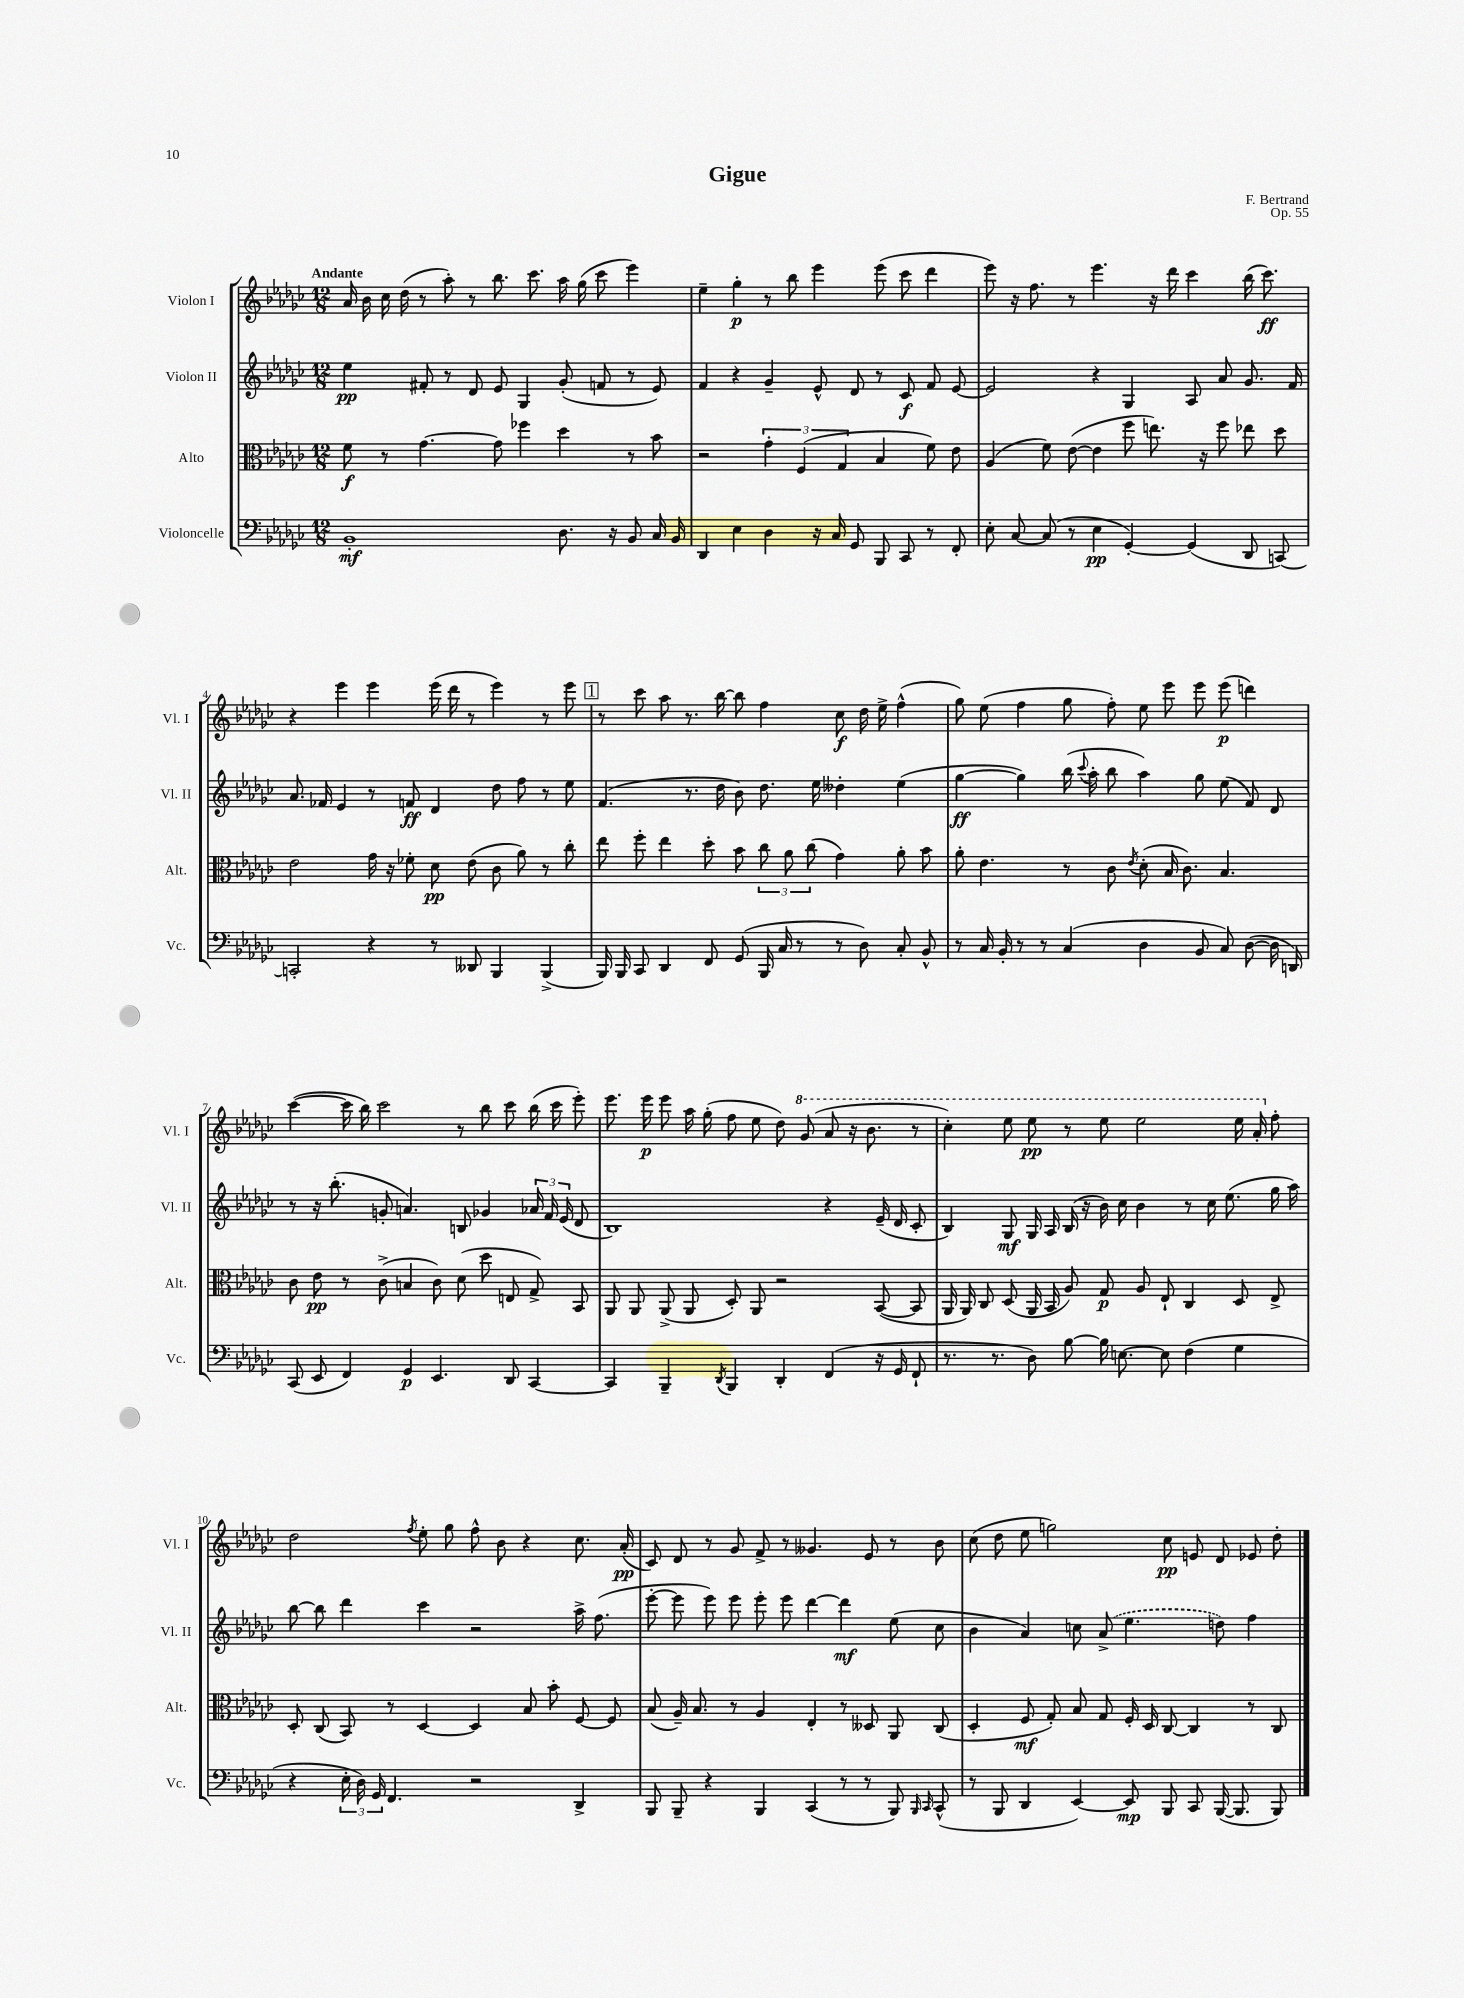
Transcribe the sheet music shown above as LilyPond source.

\header { title = "Gigue" composer = "F. Bertrand" opus = "Op. 55" }
<<
\new StaffGroup <<
\new Staff = "s0" \with { instrumentName = "Violon I" shortInstrumentName = "Vl. I" } {
    \clef treble \key ges \major \numericTimeSignature \time 12/8 \tempo "Andante"
    \autoBeamOff aes'16 bes'16 ces''16 des''16( r8 aes''8-.) r8 bes''8. ces'''8. aes''16 ges''16( ces'''8 ees'''4) |
    ees''4-- ges''4-.\p r8 bes''8 ees'''4 ees'''8( ces'''8 des'''4 |
    ees'''8) r16 f''8. r8 ees'''4. r16 des'''16 ces'''4 bes''16( ces'''8.\ff) |
    r4 ees'''4 ees'''4 ees'''16( des'''16 r8 ees'''4) r8 ees'''8 |
    \mark \markup { \box "1" } r8 ces'''8 aes''8 r8. bes''16~ bes''8 f''4 ces''8\f des''16 ees''16-> f''4-^( |
    ges''8) ees''8( f''4 ges''8 f''8-.) ees''8 ees'''8 ees'''8 ees'''8\p( d'''4) |
    ces'''4~( ces'''16 bes''16) ces'''2 r8 bes''8 ces'''8 bes''16( ces'''16 ees'''8-.) |
    ees'''8. ees'''16\p ees'''8 aes''16 ges''16-.( f''8 ees''8 des''8) \ottava #1 ges''8( aes''8 r16 bes''8. r8 |
    ces'''4-.) ees'''8 ees'''8\pp r8 ees'''8 ees'''2 ees'''16 aes''16-. \ottava #0 f''8-. |
    des''2 \acciaccatura { f''8 } ees''8-. ges''8 f''8-^ bes'8 r4 ces''8. aes'16-.\pp( |
    ces'8) des'8 r8 ges'8 f'8-> r8 geses'4. ees'8 r8 bes'8 |
    ces''8( des''8 ees''8 g''2) ces''8\pp e'8 des'8 ees'8 des''8-. \bar "|." |
}
\new Staff = "s1" \with { instrumentName = "Violon II" shortInstrumentName = "Vl. II" } {
    \clef treble \key ges \major \numericTimeSignature \time 12/8
    \autoBeamOff ees''4\pp fis'8-. r8 des'8 ees'8 ges4 ges'8-.( f'8 r8 ees'8) |
    f'4 r4 ges'4-- ees'8-^ des'8 r8 ces'8\f f'8 ees'8~ |
    ees'2 r4 ges4 aes8 aes'8 ges'8. f'16 |
    aes'8. fes'16 ees'4 r8 f'8\ff des'4 des''8 f''8 r8 ees''8 |
    \mark \markup { \box "1" } f'4.( r8. des''16 bes'8) des''8. ees''16 deses''4-. ees''4( |
    ges''4~\ff ges''4) bes''16( \appoggiatura { ces'''8 } aes''16-. bes''8 aes''4) ges''8 ees''8( f'8) des'8 |
    r8 r16 bes''8.-.( g'8-. a'4.) b8 ges'4 \tuplet 3/2 { aes'16 f'16 ees'16( } des'8 |
    bes1) r4 ees'16--( des'16 ces'8-. |
    bes4) ges8\mf ges16 aes16 bes16( r16 bes'16) ces''16 bes'4 r8 ces''16 ees''8.( ges''16 aes''16) |
    bes''8~ bes''8 des'''4 ces'''4 r2 aes''16-> f''8.( |
    ees'''8~-. ees'''8 ees'''8) ees'''8 ees'''8-. ees'''8 des'''4~ des'''4\mf ees''8( ces''8 |
    bes'4 aes'4) c''8 \once \slurDashed aes'8->( ees''4. d''8) f''4 \bar "|." |
}
\new Staff = "s2" \with { instrumentName = "Alto" shortInstrumentName = "Alt." } {
    \clef alto \key ges \major \numericTimeSignature \time 12/8
    \autoBeamOff f'8\f r8 ges'4.~ ges'8 fes''4 des''4 r8 bes'8 |
    r2 \tuplet 3/2 { ges'4-. f4( ges4 } bes4 f'8) ees'8 |
    aes4( f'8) ees'8~( ees'4 f''8 e''8.) r16 f''8 ees''8 des''8 |
    ees'2 ges'16 r16 fes'8-. des'8\pp ees'8( ces'8 aes'8) r8 ces''8-. |
    \mark \markup { \box "1" } ees''8 f''8-. ees''4 des''8-. bes'8 \tuplet 3/2 { ces''8 aes'8 ces''8( } ges'4) aes'8-. bes'8 |
    aes'8-. ees'4. r8 ces'8 \acciaccatura { ees'8 } des'8-.( bes16 ces'8.) bes4. |
    ces'8 ees'8\pp r8 ces'8->( b4 ces'8) des'8( des''8 e8 ges8->) bes,8 |
    aes,8 aes,8 aes,8->( aes,8 des8-.) aes,8 r2 bes,8~( bes,8 |
    aes,16 aes,16) ces8 des8( aes,16 bes,16 aes8) ges8\p aes8 ees8-! ces4 des8 ees8-> |
    des8-. ces8( bes,8) r8 des4~ des4 bes8 bes'8-. f8~ f8 |
    bes8( aes16--) bes8. r8 aes4 ees4-. r8 deses8 aes,8 ces8( |
    des4-. f8\mf ges8-.) bes8 ges8 f16-. des16 ces8~ ces4 r8 ces8 \bar "|." |
}
\new Staff = "s3" \with { instrumentName = "Violoncelle" shortInstrumentName = "Vc." } {
    \clef bass \key ges \major \numericTimeSignature \time 12/8
    \autoBeamOff bes,1-.\mf des8. r16 bes,8 ces16 bes,16 |
    des,4 ees4 des4 r16 ces16 ges,8 bes,,8 ces,8 r8 f,8-. |
    ees8-. ces8~ ces8( r8 ees4\pp ges,4~-.) ges,4( des,8 c,8~) |
    c,2-. r4 r8 deses,8 bes,,4 bes,,4->( |
    \mark \markup { \box "1" } bes,,16) bes,,16 ces,8 des,4 f,8 ges,8( bes,,16 ces16 r8 r8 des8) ces8-. bes,8-^ |
    r8 ces16 bes,16-. r8 r8 ces4( des4 bes,8 ces8) des8~( des16 d,16) |
    ces,8( ees,8 f,4) ges,4\p ees,4. des,8 ces,4~ |
    ces,4 bes,,4-- \acciaccatura { des,8 } bes,,4 des,4-. f,4( r16 ges,16 f,8-! |
    r8. r8. des8) bes8~ bes16 e8.~ e8 f4( ges4 |
    r4 \tuplet 3/2 { ees16-. des16) ges,16 } f,4. r2 des,4-> |
    bes,,8 bes,,8-- r4 bes,,4 ces,4( r8 r8 bes,,8) \grace { bes,,16 ces,16 } ces,8-^( |
    r8 bes,,8 des,4 ees,4~) ees,8\mp bes,,8 ces,8 bes,,16~( bes,,8. bes,,8) \bar "|." |
}
>>
>>
